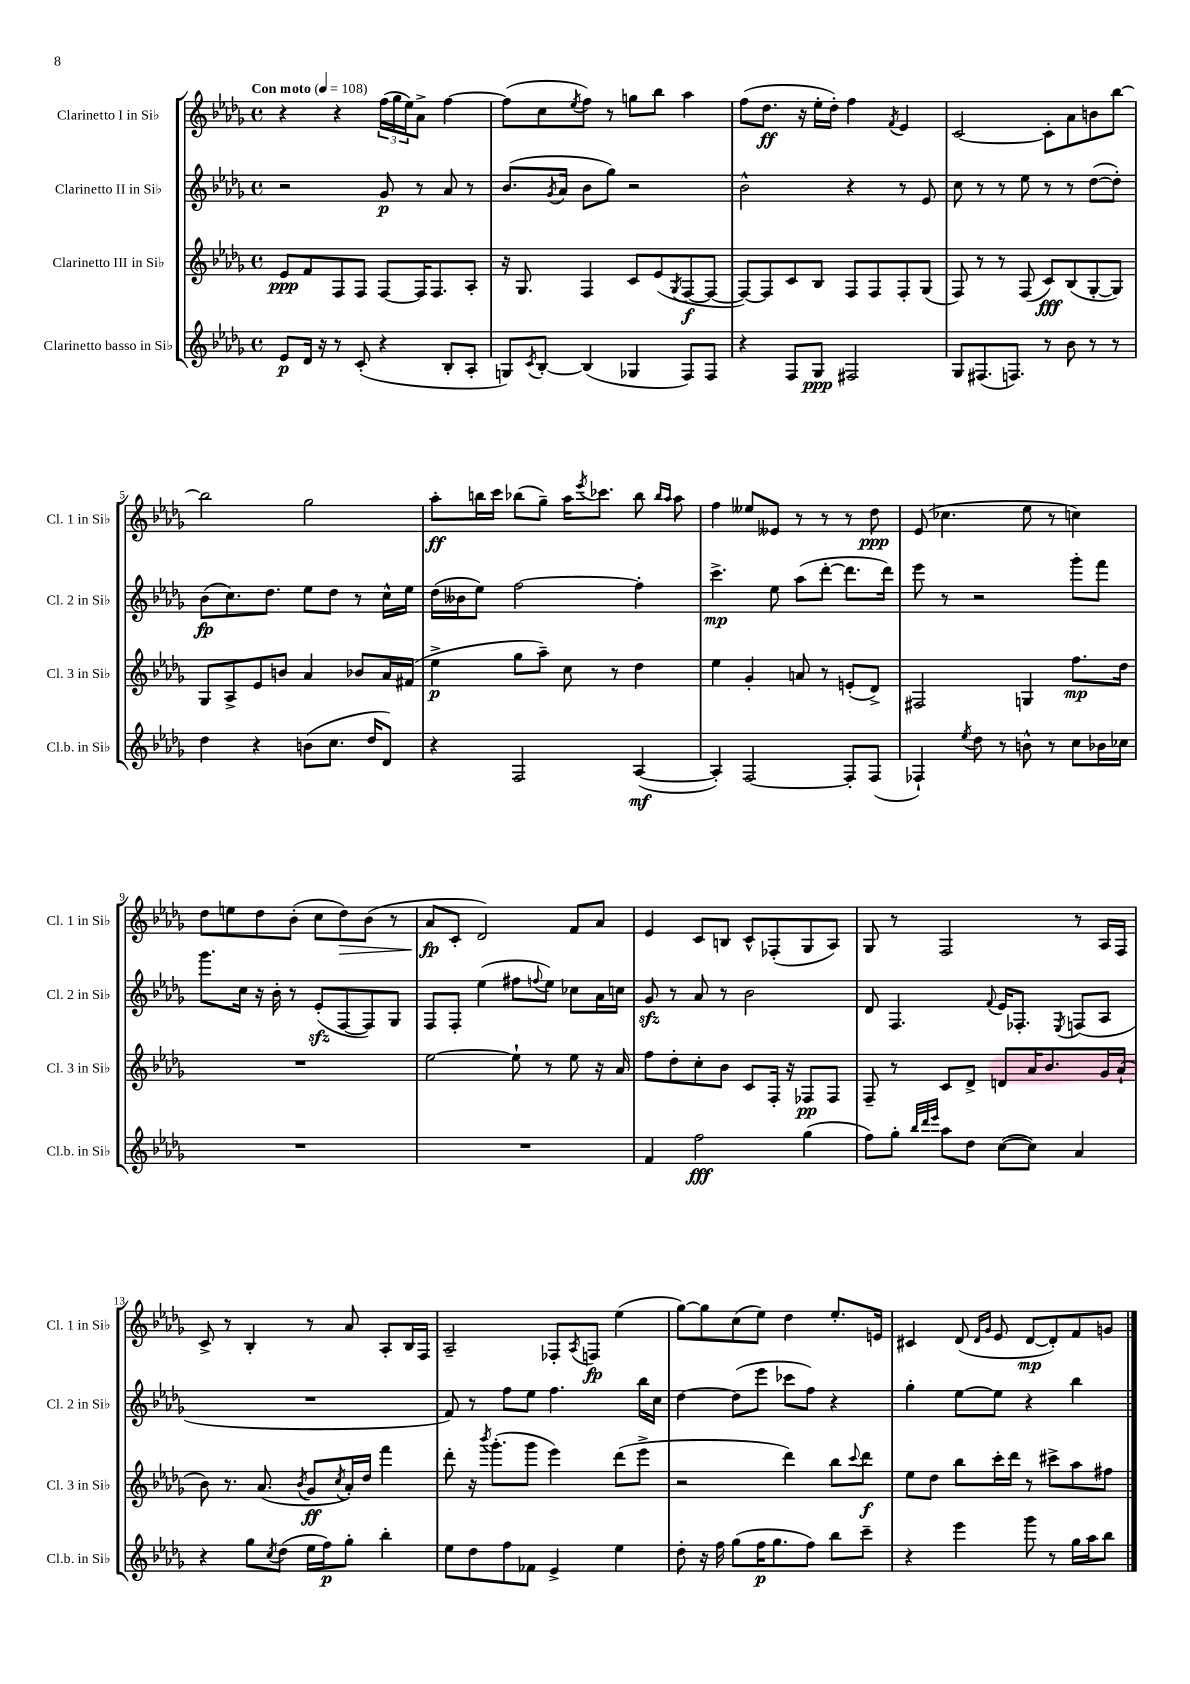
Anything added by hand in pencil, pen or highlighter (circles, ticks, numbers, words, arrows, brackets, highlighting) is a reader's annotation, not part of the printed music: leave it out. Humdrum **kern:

**kern	**dynam	**kern	**dynam	**kern	**dynam	**kern	**dynam
*part4	*part4	*part3	*part3	*part2	*part2	*part1	*part1
*staff4	*staff4	*staff3	*staff3	*staff2	*staff2	*staff1	*staff1
*I"Clarinetto basso in Si♭	*	*I"Clarinetto III in Si♭	*	*I"Clarinetto II in Si♭	*	*I"Clarinetto I in Si♭	*
*I'Cl.b. in Si♭	*	*I'Cl. 3 in Si♭	*	*I'Cl. 2 in Si♭	*	*I'Cl. 1 in Si♭	*
*clefG2	*	*clefG2	*	*clefG2	*	*clefG2	*
*k[b-e-a-d-g-]	*	*k[b-e-a-d-g-]	*	*k[b-e-a-d-g-]	*	*k[b-e-a-d-g-]	*
*M4/4	*	*M4/4	*	*M4/4	*	*M4/4	*
*met(c)	*	*met(c)	*	*met(c)	*	*met(c)	*
*MM108	*	*MM108	*	*MM108	*	*MM108	*
=1	=1	=1	=1	=1	=1	=1	=1
!	!	!	!	!	!	!LO:TX:a:B:t=Con moto	!
8e-/L	p	8e-/L	ppp	2r	.	4r	.
16d-/Jk	.	8f/	.	.	.	.	.
16r	.	.	.	.	.	.	.
8r	.	8F/	.	.	.	4r	.
(8c'/	.	8F/J	.	.	.	.	.
4r	.	[8F/L	.	8g-/	p	(24ff\LL	.
.	.	.	.	.	.	24gg-\	.
.	.	.	.	.	.	24ee-\J)	.
.	.	16F/K]	.	8r	.	8a-^\J	.
.	.	8.F/	.	.	.	.	.
8B-'/L	.	.	.	8a-/	.	[4ff\	.
8A-'/J	.	8A-'/J	.	8r	.	.	.
=2	=2	=2	=2	=2	=2	=2	=2
8Gn/L)	.	16r	.	(8.b-/L	.	(8ff\L]	.
.	.	8.G-/	.	.	.	.	.
8qc/	.	.	.	.	.	.	.
[8B-'/J	.	.	.	.	.	8cc\	.
.	.	.	.	8qg-/	.	.	.
.	.	.	.	16a-/Jk	.	.	.
.	.	.	.	.	.	8qee-/	.
(4B-/]	.	4F/	.	8b-\L	.	8ff\J)	.
.	.	.	.	8gg-\J)	.	8r	.
4G-X/	.	8c/L	.	2r	.	8ggn\L	.
.	.	(8e-/	.	.	.	8bb-\J	.
.	.	8qG-/	.	.	.	.	.
8F/L)	.	[8F/	f	.	.	4aa-\	.
8F/J	.	8F/J_	.	.	.	.	.
=3	=3	=3	=3	=3	=3	=3	=3
4r	.	8F/L_)	.	2b-^^\	.	(8ff\L	.
.	.	8F/]	.	.	.	8.dd-\J	ff
8F/L	.	8c/	.	.	.	.	.
.	.	.	.	.	.	16r	.
8G-/J	ppp	8B-/J	.	.	.	16ee-'\LL	.
.	.	.	.	.	.	16dd-'\JJ)	.
2F#X/	.	8F/L	.	4r	.	4ff\	.
.	.	8F/	.	.	.	.	.
.	.	.	.	.	.	8qf/	.
.	.	8F'/	.	8r	.	4e-/	.
.	.	(8G-/J	.	8e-/	.	.	.
=4	=4	=4	=4	=4	=4	=4	=4
8G-/L	.	8F/)	.	8cc\	.	[2c/	.
(8.F#X/	.	8r	.	8r	.	.	.
.	.	8r	.	8r	.	.	.
8.Fn/J)	.	.	.	.	.	.	.
.	.	(8F/	.	8ee-\	.	.	.
8r	.	8c/L)	fff	8r	.	8c'\L]	.
8b-\	.	(8B-/	.	8r	.	8a-\	.
8r	.	[8G-'/	.	([8dd-\L	.	8bn\	.
8r	.	8G-/J])	.	8dd-'\J])	.	[8bb-\J	.
!!LO:LB:g=z
=5	=5	=5	=5	=5	=5	=5	=5
4dd-\	.	8G-/L	.	(8b-\L	fp	2bb-\]	.
.	.	8A-^/	.	8.cc\)	.	.	.
4r	.	8e-/	.	.	.	.	.
.	.	.	.	8.dd-\J	.	.	.
.	.	8bn/J	.	.	.	.	.
(8bn\L	.	4a-/	.	8ee-\L	.	2gg-\	.
8.cc\J	.	.	.	8dd-\J	.	.	.
.	.	8b-X/L	.	8r	.	.	.
16dd-/KL	.	.	.	.	.	.	.
8d-/J)	.	16a-/L	.	16cc^^\LL	.	.	.
.	.	(16f#X/JJ	.	16ee-\JJ	.	.	.
=6	=6	=6	=6	=6	=6	=6	=6
4r	.	4ee-^\	p	(16dd-\LL	.	8aa-'\L	ff
.	.	.	.	16b--X\J	.	.	.
.	.	.	.	8ee-\J)	.	16bbn\L	.
.	.	.	.	.	.	16ccc\JJ	.
2F/	.	8gg-\L	.	[2ff\	.	(8bb-X\L	.
.	.	8aa-~\J)	.	.	.	8gg-~\J)	.
.	.	8cc\	.	.	.	16aa-\KL	.
.	.	.	.	.	.	8qeee-/	.
.	.	.	.	.	.	8.ccc-X\J	.
.	.	8r	.	.	.	.	.
([4A-/	mf	4dd-\	.	4ff'\]	.	8bb-\	.
.	.	.	.	.	.	16qqbb-/LL	.
.	.	.	.	.	.	16qqaa-/JJ	.
.	.	.	.	.	.	8aa-\	.
=7	=7	=7	=7	=7	=7	=7	=7
4A-'/])	.	4ee-\	.	4.ccc^\	mp	4ff\	.
[2F/	.	4g-'/	.	.	.	8ee--X/L	.
.	.	.	.	8ee-\	.	8e--X/J	.
.	.	8an/	.	(8aa-\L	.	8r	.
.	.	8r	.	[8ddd-'\J	.	8r	.
8F'/L]	.	(8en'/L	.	8.ddd-\L]	.	8r	.
(8F/J	.	8d-^/J)	.	.	.	8dd-\	ppp
.	.	.	.	16ddd-\Jk)	.	.	.
=8	=8	=8	=8	=8	=8	=8	=8
4F-X`/)	.	2F#X/	.	8eee-\	.	(8e-/	.
.	.	.	.	8r	.	4.cc-X\	.
8qee-/	.	.	.	.	.	.	.
8dd-\	.	.	.	2r	.	.	.
8r	.	.	.	.	.	.	.
8bn^^\	.	4Gn/	.	.	.	8ee-\	.
8r	.	.	.	.	.	8r	.
8cc\L	.	8.ff\L	mp	8ggg-'\L	.	4ccn\)	.
16b-X\L	.	.	.	8fff\J	.	.	.
16cc-X\JJ	.	16dd-\Jk	.	.	.	.	.
!!LO:LB:g=z
=9	=9	=9	=9	=9	=9	=9	=9
1r	.	1r	.	8.ggg-\L	.	8dd-\L	.
.	.	.	.	.	.	8een\	.
.	.	.	.	16cc\Jk	.	.	.
.	.	.	.	16r	.	8dd-\	.
.	.	.	.	16b-'\	.	.	.
.	.	.	.	8r	.	(8b-'\J	.
.	.	.	.	(8e-zz'/L	.	8cc\L	.
!	!	!	!	!	!	!	!LO:HP:b
.	.	.	.	[8F/	.	8dd-\)	>
.	.	.	.	8F/])	.	(8b-\J	.
.	.	.	.	8G-/J	.	8r	.
=10	=10	=10	=10	=10	=10	=10	=10
1r	.	[2ee-\	.	8F/L	.	8a-/L	fp
.	.	.	.	8F'/J	.	8c'/J	]
.	.	.	.	(4ee-\	.	2d-/)	.
.	.	8ee-`\]	.	8ff#X\L	.	.	.
.	.	.	.	8qqffn/	.	.	.
.	.	8r	.	8ee-\J)	.	.	.
.	.	8ee-\	.	8cc-X\L	.	8f/L	.
.	.	16r	.	16a-\L	.	8a-/J	.
.	.	16a-/	.	16ccn\JJ	.	.	.
=11	=11	=11	=11	=11	=11	=11	=11
4f/	.	8ff\L	.	8g-zz/	.	4e-/	.
.	.	8dd-'\	.	8r	.	.	.
2ff\	fff	8cc'\	.	8a-/	.	8c/L	.
.	.	8b-\J	.	8r	.	8Bn/J	.
.	.	8c/L	.	2b-\	.	8c^^/L	.
.	.	16F'/Jk	.	.	.	(8F-X'/	.
.	.	16r	.	.	.	.	.
(4gg-\	.	8F-X/L	pp	.	.	8G-/	.
.	.	8F-/J	.	.	.	8A-/J)	.
=12	=12	=12	=12	=12	=12	=12	=12
8ff\L)	.	8F~/	.	8d-/	.	8G-/	.
8gg-'\J	.	8r	.	4.F/	.	8r	.
32qqbb-/LLL	.	.	.	.	.	.	.
32qqddd-/	.	.	.	.	.	.	.
32qqeee-/JJJ	.	.	.	.	.	.	.
8aa-\L	.	8c/L	.	.	.	2F/	.
8dd-\J	.	8d-^/J	.	.	.	.	.
.	.	.	.	8qqf/	.	.	.
([8cc\L	.	8dn/L	.	16e-/KL	.	.	.
.	.	.	.	8.F-X'/J	.	.	.
8cc\J])	.	16a-/K	.	.	.	.	.
.	.	8.b-/	.	.	.	.	.
.	.	.	.	8qE-/	.	.	.
4a-/	.	.	.	(8Fn/L	.	8r	.
.	.	16g-/L	.	8A-/J	.	16A-/LL	.
.	.	(16a-`/JJ	.	.	.	16F/JJ	.
!!LO:LB:g=z
=13	=13	=13	=13	=13	=13	=13	=13
4r	.	8b-\)	.	1r	.	8c^/	.
.	.	8.r	.	.	.	8r	.
8gg-\L	.	.	.	.	.	4B-'/	.
.	.	(8.a-/	.	.	.	.	.
8qcc/	.	.	.	.	.	.	.
(8dd-\J	.	.	.	.	.	.	.
.	.	8qb-/	.	.	.	.	.
16ee-\LL	.	8g-/L	ff	.	.	8r	.
16ff\J)	p	.	.	.	.	.	.
.	.	8qcc/	.	.	.	.	.
8gg-'\J	.	16a-'/L)	.	.	.	8a-/	.
.	.	16dd-/JJ	.	.	.	.	.
4bb-'\	.	4fff\	.	.	.	8A-'/L	.
.	.	.	.	.	.	16B-/L	.
.	.	.	.	.	.	16F/JJ	.
=14	=14	=14	=14	=14	=14	=14	=14
8ee-\L	.	8ddd-'\	.	8f/)	.	2A-~/	.
8dd-\	.	16r	.	8r	.	.	.
.	.	8qbbb-/	.	.	.	.	.
.	.	(8.ggg-'\L	.	.	.	.	.
8ff\	.	.	.	8ff\L	.	.	.
8f-X\J	.	8ggg-\J	.	8ee-\J	.	.	.
4e-^/	.	4eee-\)	.	4.ff\	.	8F-X'/L	.
.	.	.	.	.	.	8qA-/	.
.	.	.	.	.	.	8Fn/J	fp
4ee-\	.	(8ddd-\L	.	.	.	(4ee-\	.
.	.	8eee-^\J	.	16bb-\LL	.	.	.
.	.	.	.	16cc\JJ	.	.	.
=15	=15	=15	=15	=15	=15	=15	=15
8dd-'\	.	2r	.	[4dd-\	.	[8gg-\L)	.
16r	.	.	.	.	.	8gg-\]	.
16ff\	.	.	.	.	.	.	.
(8gg-\L	.	.	.	(8dd-\L]	.	(8cc\	.
16ff\K	p	.	.	8eee-\J	.	8ee-\J)	.
8.gg-\	.	.	.	.	.	.	.
.	.	4ddd-\)	.	8ccc-X\L	.	4dd-\	.
8ff\J)	.	.	.	8ff\J)	.	.	.
8bb-\L	.	8bb-\L	.	4r	.	8.ee-'/L	.
.	.	8qqccc/	.	.	.	.	.
8ccc~\J	.	8ddd-\J	f	.	.	.	.
.	.	.	.	.	.	16en/Jk	.
=16	=16	=16	=16	=16	=16	=16	=16
4r	.	8ee-\L	.	4gg-'\	.	4c#X/	.
.	.	8dd-\J	.	.	.	.	.
4eee-\	.	8bb-\L	.	[8ee-\L	.	(8d-/	.
.	.	.	.	.	.	16qqd-/LL	.
.	.	.	.	.	.	16qqg-/JJ	.
.	.	16ccc'\L	.	8ee-\J]	.	8e-/	.
.	.	16ddd-\JJ	.	.	.	.	.
8ggg-\	.	8r	.	4r	.	[8d-/L	mp
8r	.	8ccc#X^\L	.	.	.	8d-'/])	.
16gg-\LL	.	8aa-\	.	4bb-\	.	8f/	.
16aa-\J	.	.	.	.	.	.	.
8bb-\J	.	8ff#X\J	.	.	.	8gn/J	.
==	==	==	==	==	==	==	==
*-	*-	*-	*-	*-	*-	*-	*-
